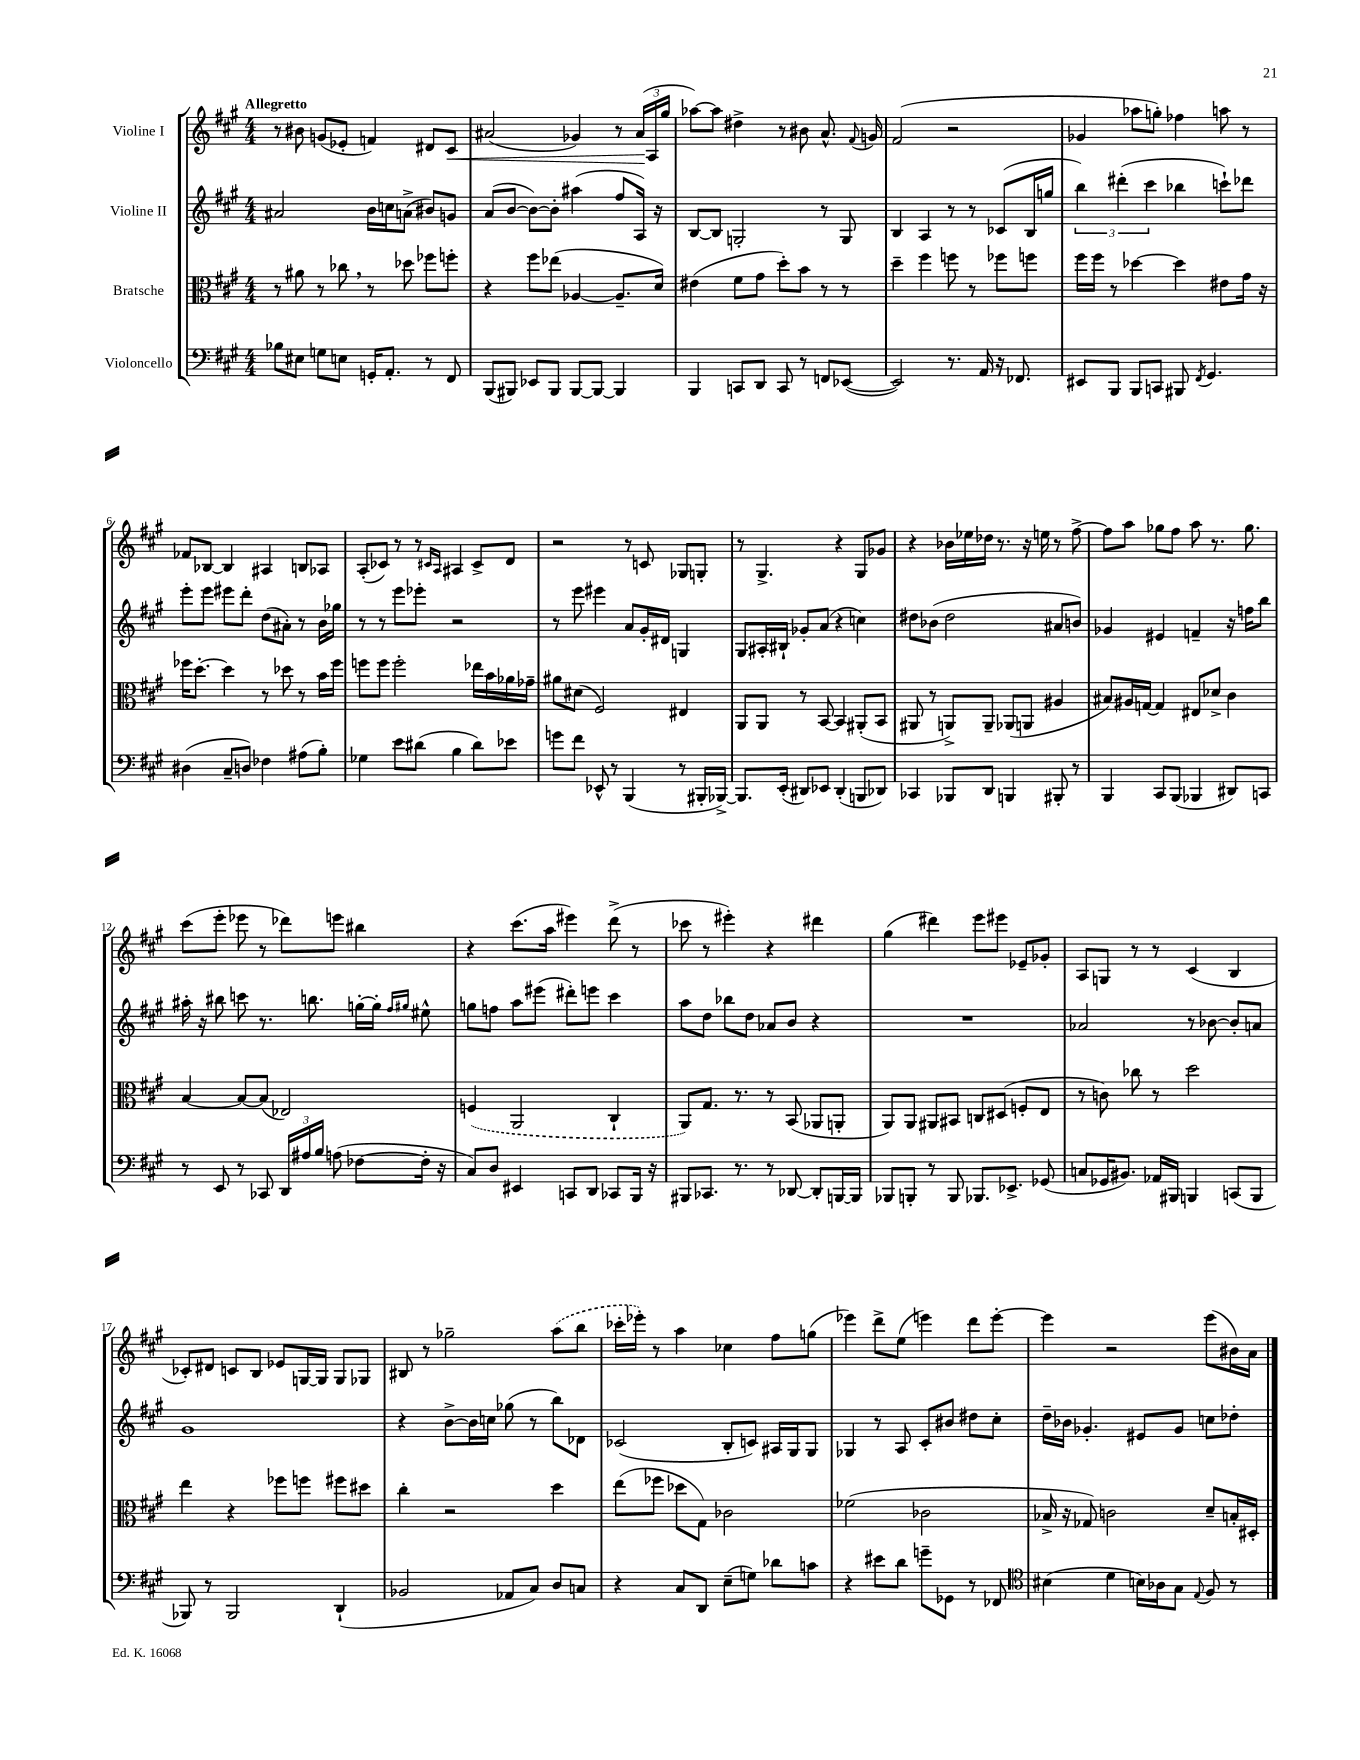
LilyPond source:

<<
\new StaffGroup <<
\new Staff = "s0" \with { instrumentName = "Violine I" } {
    \clef treble \key a \major \numericTimeSignature \time 4/4 \tempo "Allegretto"
    \autoBeamOff r8 bis'8 g'8[( ees'8]-. f'4) dis'8[ cis'8]\< |
    ais'2( ges'4) r8 \tuplet 3/2 { ais'16[\!( a16 gis''16] } |
    aes''8[~) aes''8] dis''4-> r8 bis'8 a'8.-^ \appoggiatura { fis'8 } g'16 |
    fis'2( r2 |
    ges'4 aes''8[ g''8]-.) fes''4 a''8 r8 |
    fes'8[ bes8]~ bes4 ais4 b8[ aes8] |
    a8[-.( ces'8]) r8 r8 \grace { cis'16[ a16] } ais4 cis'8[-> d'8] |
    r2 r8 c'8 ges8[ g8]-. |
    r8 gis4.-> r4 gis8[ ges'8] |
    r4 bes'16[ ees''16 des''16] r8. r16 e''16 r8 fis''8~-> |
    fis''8[ a''8] ges''8[ fis''8] a''8 r8. ges''8. |
    cis'''8[( e'''8]-. ees'''8 r8 des'''8[) e'''8] bis''4 |
    r4 cis'''8.[( a''16] eis'''4) d'''8->( r8 |
    ces'''8 r8 eis'''4-.) r4 dis'''4 |
    gis''4( dis'''4) e'''8[ eis'''8] ees'8[-- ges'8]-. |
    a8[ g8] r8 r8 cis'4( b4 |
    ces'8[-.) dis'8] c'8[ b8] ees'8[ g16~ g16] g8[ ges8] |
    bis8 r8 ges''2-- \once \slurDashed a''8[( b''8] |
    ces'''16[-. ees'''16]-.) r8 a''4 ces''4 fis''8[ g''8]( |
    ees'''4) d'''8[-> e''8]( e'''4) d'''8[ e'''8]~-. |
    e'''4 r2 e'''8[( bis'16) a'16] \bar "|." |
}
\new Staff = "s1" \with { instrumentName = "Violine II" } {
    \clef treble \key a \major \numericTimeSignature \time 4/4
    \autoBeamOff ais'2 b'16[ c''16 a'8]->( bis'8[) g'8] |
    a'8[( b'8]~ b'8[~) b'8]-. ais''4( fis''8[ a16]) r16 |
    b8[~ b8] g2-. r8 g8 |
    b4 a4 r8 r8 ces'8[( b16 g''16] |
    \tuplet 3/2 { b''4) dis'''4-.( cis'''4 } bes''4 c'''8[-!) des'''8] |
    e'''8[-. e'''8] eis'''8[ d'''8]-. d''8[( ais'8]-.) r8 b'16[ ges''16] |
    r8 r8 e'''8[ ees'''8]-. r2 |
    r8 e'''8 eis'''4 a'8[ gis'16-. dis'16] g4 |
    gis8[ ais16-. bis16]-! ges'8[-. a'8]( r4 c''4) |
    dis''8[ bes'8]( dis''2 ais'8[ b'8]) |
    ges'4 eis'4 f'4-- r16 f''16[ b''8] |
    ais''16-. r16 bis''8 c'''8 r8. b''8. g''16[~-. g''16]-. \grace { fis''16[ gis''16] } eis''8-^ |
    g''8[ f''8] a''8[ eis'''8]( dis'''8[-.) e'''8] cis'''4 |
    a''8[ d''8] bes''8[ d''8] aes'8[ b'8] r4 |
    R1 |
    aes'2 r8 bes'8~ bes'8[-. a'8] |
    gis'1 |
    r4 b'8[~-> b'16 c''16] ges''8( r8 b''8[) des'8] |
    ces'2( b8[-. c'8]) ais16[ gis16 gis8] |
    ges4 r8 a8 cis'8[-. bis'8] dis''8[ cis''8]-. |
    d''16[-- bes'16] ges'4.-. eis'8[ ges'8] c''8[ des''8]-. \bar "|." |
}
\new Staff = "s2" \with { instrumentName = "Bratsche" } {
    \clef alto \key a \major \numericTimeSignature \time 4/4
    \autoBeamOff r8 ais'8 r8 ces''8 \breathe r8 des''8 fes''8[ f''8]-. |
    r4 fis''8[ ees''8]( aes4~ aes8.[-- d'16]) |
    eis'4( fis'8[ gis'8] d''8[-.) b'8] r8 r8 |
    d''4-- fis''4 f''8 r8 fes''8[ f''8] |
    fis''16[ fis''16] r8 des''4~ des''4 eis'8[ gis'16] r16 |
    fes''16[ d''8.]~-. d''4 r8 des''8 r8 b'16[ fes''16] |
    f''8[ f''8] f''2-. ees''16[ b'16 aes'16 ges'16]-- |
    ais'8[ dis'8]( fis2) eis4 |
    a,8[ a,8] r8 b,8~ b,4 ais,8[-.( b,8] |
    ais,8 r8 a,8[->) a,8]-- aes,8[( a,8] ais4 |
    bis8[) ais16 g16]~ g4 eis8[ des'8]-> cis'4 |
    b4~ b8[~ b8]( ees2) |
    \once \slurDashed f4( a,2 cis4-! |
    a,8[) gis8.] r8. r8 b,8( aes,8[ a,8]-. |
    a,8[) a,8] ais,8[ bis,8] c8[ dis8]( f8[-. e8] |
    r8 c'8) ces''8 r8 d''2 |
    e''4 r4 fes''8[ f''8] fis''8[ dis''8] |
    cis''4-. r2 d''4 |
    e''8[( fes''8] des''8[ gis8]) ces'2 |
    fes'2( ces'2 |
    bes16-> r16 ges8) c'2 d'8[-- b16-. dis16]-. \bar "|." |
}
\new Staff = "s3" \with { instrumentName = "Violoncello" } {
    \clef bass \key a \major \numericTimeSignature \time 4/4
    \autoBeamOff bes8[ eis8] g8[ e8] g,16[-. a,8.]-. r8 fis,8 |
    b,,8[( bis,,8]) ees,8[ bis,,8] bis,,8[~ bis,,8]~ bis,,4 |
    b,,4 c,8[ d,8] c,8 r8 f,8[ ees,8]~( |
    ees,2) r8. a,16 r16 fes,8. |
    eis,8[ b,,8] b,,8[ c,8] bis,,8 \acciaccatura { fis,8 } gis,4. |
    dis4( cis8[-- d8]) fes4 ais8[( b8]-.) |
    ges4 e'8[ dis'8]( b4 dis'8[) ees'8] |
    g'8[ fis'8] ees,8-^ r8 b,,4( r8 bis,,16[-. bes,,16]~->) |
    bes,,8.[ e,16]-.( dis,8[) ees,8] dis,4-.( b,,8[ des,8]) |
    ces,4 bes,,8[ d,8] b,,4 bis,,8-. r8 |
    b,,4 cis,8[ b,,8]( bes,,4 dis,8[) c,8] |
    r8 e,8 r8 ces,8 \tuplet 3/2 { d,16[ ais16 b16] } a8( fes8[~ fes16]-. r16 |
    cis8[) d8] eis,4 c,8[ d,8] ces,8[ b,,16] r16 |
    bis,,8[ ces,8.] r8. r8 des,8~ des,8[-. b,,16~ b,,16] |
    bes,,8[ b,,8]-. r8 b,,8 bes,,8.[ ees,8.]-> ges,8( |
    c8[ ges,16 bis,8.]) aes,16[ bis,,16] b,,4 c,8[( b,,8] |
    bes,,8) r8 bes,,2 d,4-!( |
    bes,2 aes,8[ cis8]) d8[ c8] |
    r4 cis8[ d,8] e8[--( g8]) des'8[ c'8] |
    r4 eis'8[ d'8] g'8[-- ges,8] r8 fes,8 |
    \clef tenor bis4( d'4 b16[) aes16 gis8] \appoggiatura { e8 } fis8 r8 \bar "|." |
}
>>
>>
